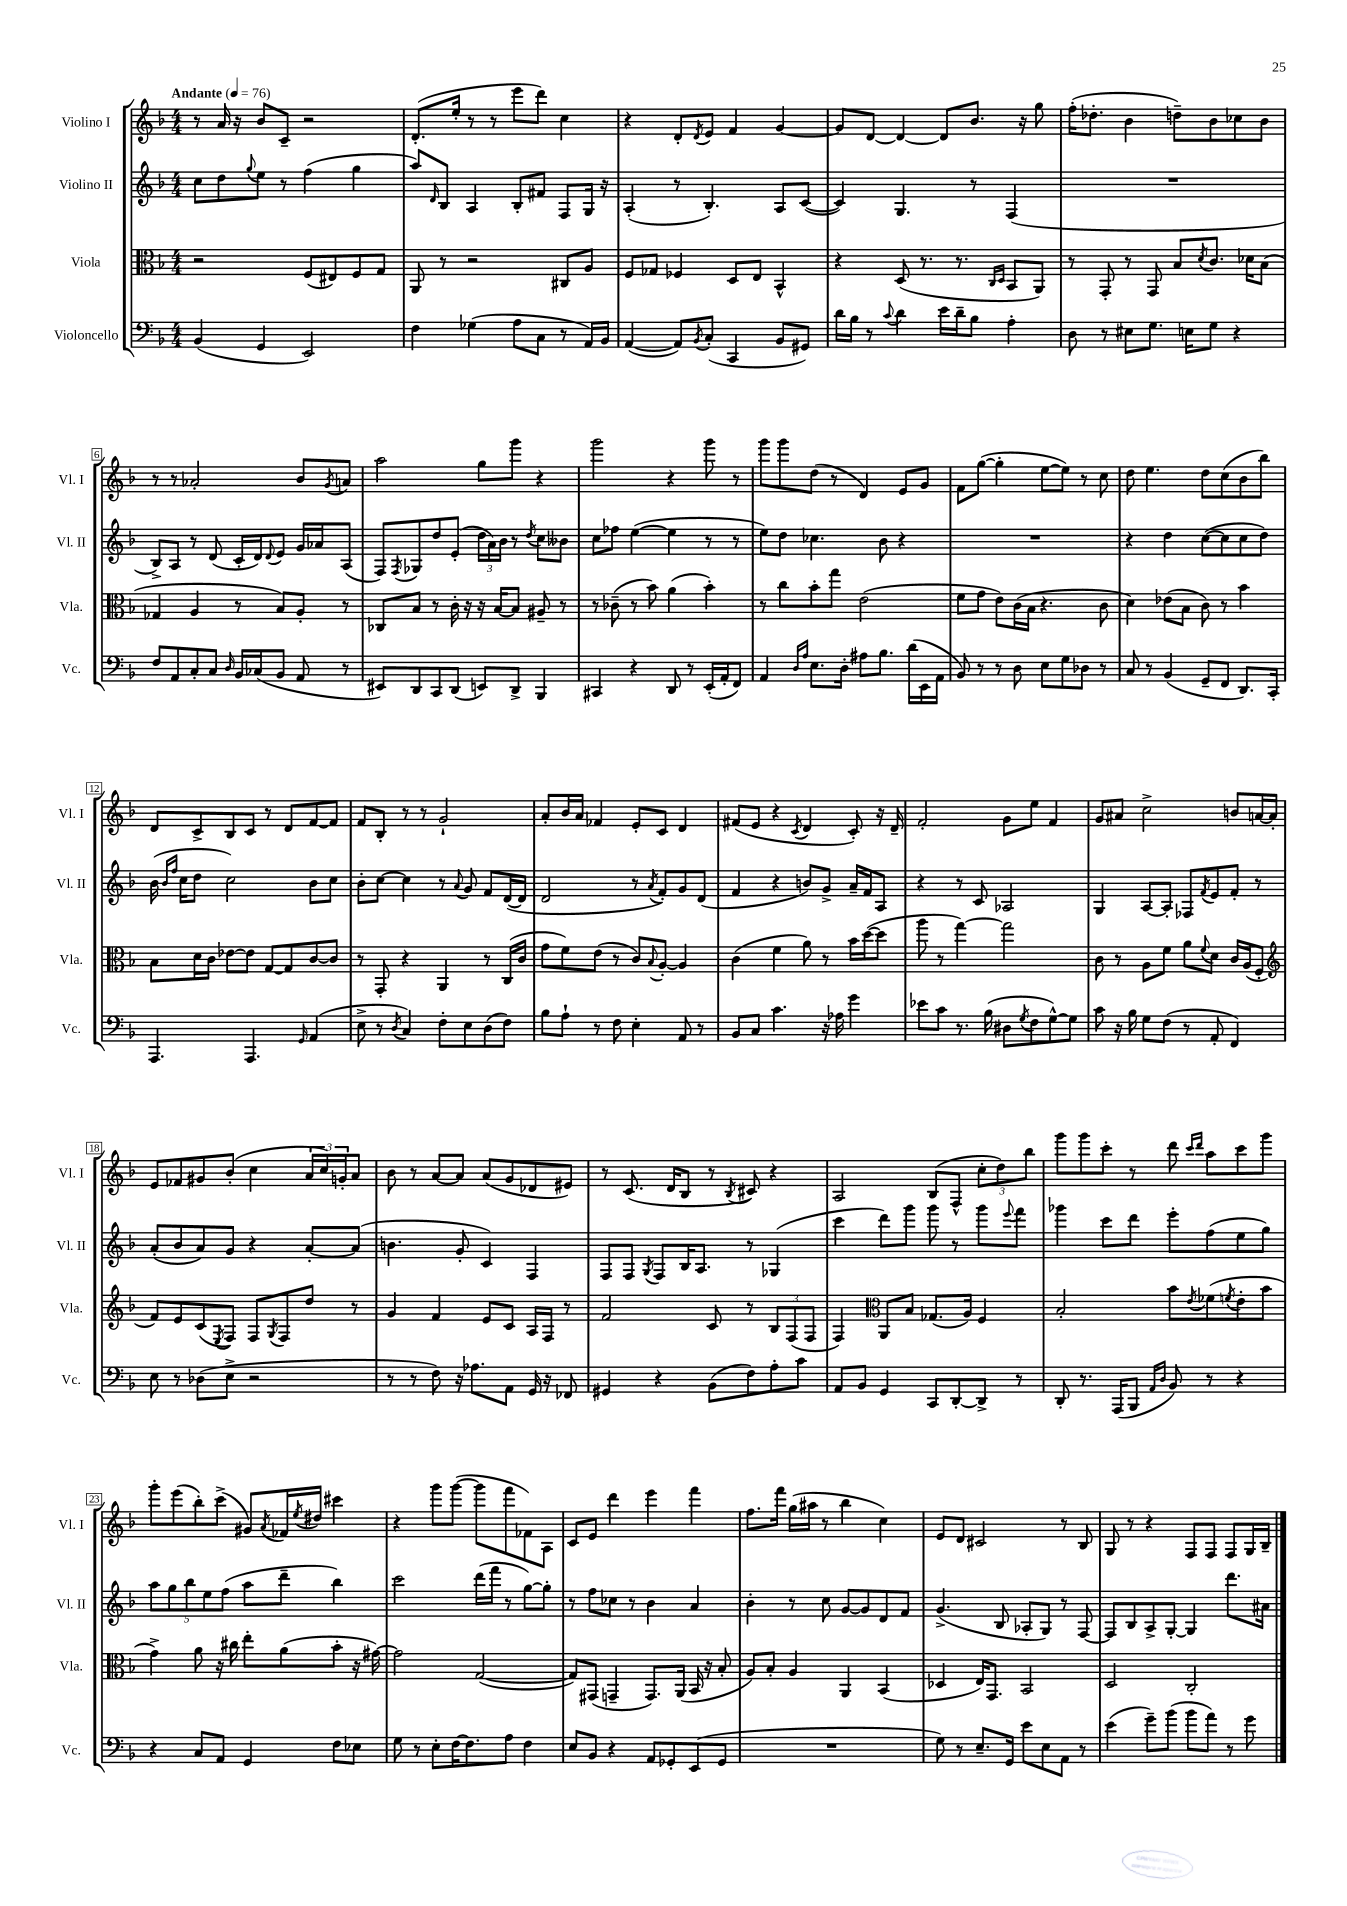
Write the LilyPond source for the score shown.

<<
\new StaffGroup <<
\new Staff = "s0" \with { instrumentName = "Violino I" shortInstrumentName = "Vl. I" } {
    \clef treble \key f \major \numericTimeSignature \time 4/4 \tempo "Andante" 4 = 76
    r8 a'16 r16 bes'8 c'8-- r2 |
    d'8.-.( e''16-. r8 r8 e'''8 d'''8) c''4 |
    r4 d'8-. \acciaccatura { d'8 } e'8 f'4 g'4~ |
    g'8 d'8~ d'4~ d'8 bes'8. r16 g''8 |
    f''16-.( des''8.-. bes'4 d''8--) bes'8 ces''8 bes'8 |
    r8 r8 aes'2-. bes'8 \acciaccatura { g'8 } a'8 |
    a''2 g''8 g'''8 r4 |
    g'''2 r4 g'''8 r8 |
    g'''8 g'''8 d''8( r8 d'4) e'8 g'8 |
    f'8 g''8~( g''4-. e''8~ e''8) r8 c''8 |
    d''8 e''4. d''8 c''8( bes'8 bes''8) |
    d'8 c'8-> bes8 c'8 r8 d'8 f'8~ f'8 |
    f'8 bes8-. r8 r8 g'2-! |
    a'8-. bes'16 a'16 fes'4 e'8-. c'8 d'4 |
    fis'8( e'8 r4 \acciaccatura { c'8 } d'4 c'8-.) r16 d'16-- |
    f'2-. g'8 e''8 f'4 |
    g'8 ais'8 c''2-> b'8 a'16~ a'16-. |
    e'8 fes'8 gis'8 bes'8-.( c''4 \tuplet 3/2 { a'16 c''16) g'16-. } a'8 |
    bes'8 r8 a'8~ a'8 a'8( g'8 des'8 eis'8) |
    r8 c'8.( d'16 bes8 r8 \acciaccatura { bes8 } cis'8) r4 |
    a2 bes8( f8-^ \tuplet 3/2 { c''8-. d''8) bes''8 } |
    g'''8 g'''8 c'''8-. r8 d'''8 \grace { c'''16 d'''16 } a''8 c'''8 g'''8 |
    g'''8-. e'''8( bes''8-.) c'''8->( gis'8) \acciaccatura { a'8 } fes'16 \acciaccatura { e''8 } dis''16 cis'''4 |
    r4 g'''8 g'''8~( g'''8 f'''8 fes'8) a8 |
    c'8 e'8 d'''4 e'''4 f'''4 |
    f''8. f'''16 g''16( ais''16 r8 bes''4 c''4) |
    e'8 d'8 cis'2 r8 bes8 |
    g8 r8 r4 f8 f8 f8 g16 bes16-- \bar "|." |
}
\new Staff = "s1" \with { instrumentName = "Violino II" shortInstrumentName = "Vl. II" } {
    \clef treble \key f \major \numericTimeSignature \time 4/4
    c''8 d''8 \appoggiatura { g''8 } e''8 r8 f''4( g''4 |
    a''8) \grace { d'16 } bes8 a4 bes8-. fis'8 f8 g16 r16 |
    a4-.( r8 bes4.-.) a8 c'8~( |
    c'4) g4. r8 f4( |
    R1 |
    bes8->) a8 r8 d'8( c'16-. d'16) \appoggiatura { d'8 } e'8 g'16 aes'16 a8( |
    f8) \acciaccatura { f8 } ges8 d''8 e'8-.( \tuplet 3/2 { d''16 a'16) bes'16 } r8 \acciaccatura { d''8 } c''8 beses'8 |
    c''8 fes''8 e''4~( e''4 r8 r8 |
    e''8) d''8 ces''4. bes'8 r4 |
    R1 |
    r4 d''4 c''8~( c''8 c''8 d''8) |
    bes'16( \grace { bes'16 f''16 } c''16 d''8 c''2) bes'8 c''8 |
    bes'8-. c''8~ c''4 r8 \appoggiatura { a'8 } g'8 f'8 d'16~( d'16 |
    d'2 r8 \acciaccatura { a'8 } f'8-.) g'8 d'8( |
    f'4 r4 b'8) g'8-> a'16-- f'16 a8 |
    r4 r8 c'8 aes2 |
    g4 a8~ a8-. fes8 \acciaccatura { f'8 } e'8 f'8-. r8 |
    a'8-.( bes'8 a'8) g'8 r4 a'8~-. a'8( |
    b'4. g'8-. c'4) f4 |
    f8 f8 \acciaccatura { g8 } f8 bes16 a8. r8 ges4( |
    c'''4 d'''8) g'''8 g'''8 r8 g'''8 \appoggiatura { e'''8 } f'''8 |
    ges'''4 c'''8 d'''8 e'''8-. f''8( e''8 g''8) |
    \tuplet 5/4 { a''8 g''8 bes''8 e''8 f''8( } a''8 d'''8-- bes''4) |
    c'''2 d'''16( f'''16 r8 g''8~) g''8-. |
    r8 f''8 ces''8 r8 bes'4 a'4 |
    bes'4-. r8 c''8 g'8~ g'8 d'8 f'8 |
    g'4.->( bes8 aes8-. g8) r8 f8~ |
    f8 bes8 a8-> g8~-. g4 d'''8. ais'16 \bar "|." |
}
\new Staff = "s2" \with { instrumentName = "Viola" shortInstrumentName = "Vla." } {
    \clef alto \key f \major \numericTimeSignature \time 4/4
    r2 f8( eis8) f8 g8 |
    a,8 r8 r2 cis8 a8 |
    f8 ges8 fes4 d8 e8 bes,4-^ |
    r4 d8( r8. r8. \grace { c16 d16 } bes,8 a,8) |
    r8 g,8-. r8 g,8 bes8 \acciaccatura { d'8 } c'8. des'16 bes8( |
    ges4 a4 r8 bes8) a8-. r8 |
    ces8 bes8 r8 c'16-. r16 r16 bes16~ bes8 ais8-- r8 |
    r8 ces'8--( r8 bes'8) a'4( bes'4-.) |
    r8 c''8 bes'8-. g''8 e'2( |
    f'8 g'8 e'8) c'16( bes16 r4. c'8 |
    d'4) ees'8( bes8 c'8) r8 bes'4 |
    bes8 d'16 c'16 ees'8~ ees'8 g8~ g8 c'8~ c'8 |
    r8 g,8-. r4 a,4 r8 c16( c'16 |
    g'8 f'8) e'8( r8 c'8) \appoggiatura { bes8 } a8~-. a4 |
    c'4( f'4 a'8) r8 bes'16 d''16~( d''8 |
    a''8 r8 g''4~) g''2 |
    c'8 r8 a8 f'8 a'8 \appoggiatura { f'8 } d'8 c'16 a16( f8-. |
    \clef treble f'8) e'8 c'8( \acciaccatura { e8 } f8) f8 \acciaccatura { g8 } f8 d''8 r8 |
    g'4 f'4 e'8 c'8 a16 f16 r8 |
    f'2 c'8 r8 \tuplet 3/2 { bes8 f8( f8 } |
    f4) \clef alto a,8 bes8 ges8.( a16) f4 |
    bes2-. bes'8 \acciaccatura { e'8 } fes'8( \acciaccatura { f'8 } e'8-. bes'8 |
    g'4->) a'8 r16 cis''16 e''8-. a'8( bes'8-. r16 gis'16~) |
    gis'2 g2~( |
    g8) gis,8( g,4-- g,8.) a,16( bes,16 r16 bes8-. |
    a8) bes8-. a4 a,4 bes,4( |
    des4 e16) g,8. bes,2 |
    d2 c2-. \bar "|." |
}
\new Staff = "s3" \with { instrumentName = "Violoncello" shortInstrumentName = "Vc." } {
    \clef bass \key f \major \numericTimeSignature \time 4/4
    bes,4( g,4 e,2) |
    f4 ges4( a8 c8 r8 a,16) bes,16 |
    a,4~( a,8) \acciaccatura { bes,8 } c8-.( c,4 bes,8 gis,8) |
    d'16 bes16 r8 \appoggiatura { c'8 } d'4 e'16 d'16-- bes8 a4-. |
    d8 r8 eis8 g8. e16 g8 r4 |
    f8 a,8 c8-. c8 \grace { d16 } bes,16 ces16( bes,8 a,8 r8 |
    eis,8) d,8 c,8 d,8( e,8) d,8-> bes,,4 |
    cis,4 r4 d,8 r8 e,16-.( a,16-. f,8) |
    a,4 \grace { d16 a16 } e8. d16-. ais8 bes8. d'16( e,16 a,16 |
    bes,8) r8 r8 d8 e8 g8 des8 r8 |
    c8 r8 bes,4( g,8-- f,8 d,8.) c,16-. |
    a,,4. a,,4. \grace { g,16 } a,4( |
    e8-> r8 \acciaccatura { d8 } c4) f8-. e8 d8( f8) |
    bes8 a8-! r8 f8 e4-. a,8 r8 |
    bes,8 c8 c'4. r16 aes16 g'4 |
    ees'8 c'8 r8. bes16( dis8 \acciaccatura { g8 } f8 g8~-^) g8 |
    c'8 r16 bes16 g8 f8( r8 a,8-. f,4) |
    e8 r8 des8( e8-> r2 |
    r8 r8 f8) r16 aes8. a,8 g,16 r16 fes,8 |
    gis,4 r4 bes,8( f8) a8-. c'8 |
    a,8 bes,8 g,4 c,8 d,8~-. d,8-> r8 |
    d,8-. r8. a,,16( bes,,8 \grace { a,16 d16 } bes,8) r8 r4 |
    r4 c8 a,8 g,4 f8 ees8 |
    g8 r8 e8-. f16~ f8. a8 f4 |
    e8 bes,8 r4 a,8 ges,8-. e,8( ges,8 |
    R1 |
    g8) r8 e8.-- g,16 e'8 e8 a,8 r8 |
    e'4( g'8--) bes'8( bes'8 a'8) r8 g'8 \bar "|." |
}
>>
>>
\layout { \context { \Score \override BarNumber.stencil = #(make-stencil-boxer 0.1 0.3 ly:text-interface::print) } }
